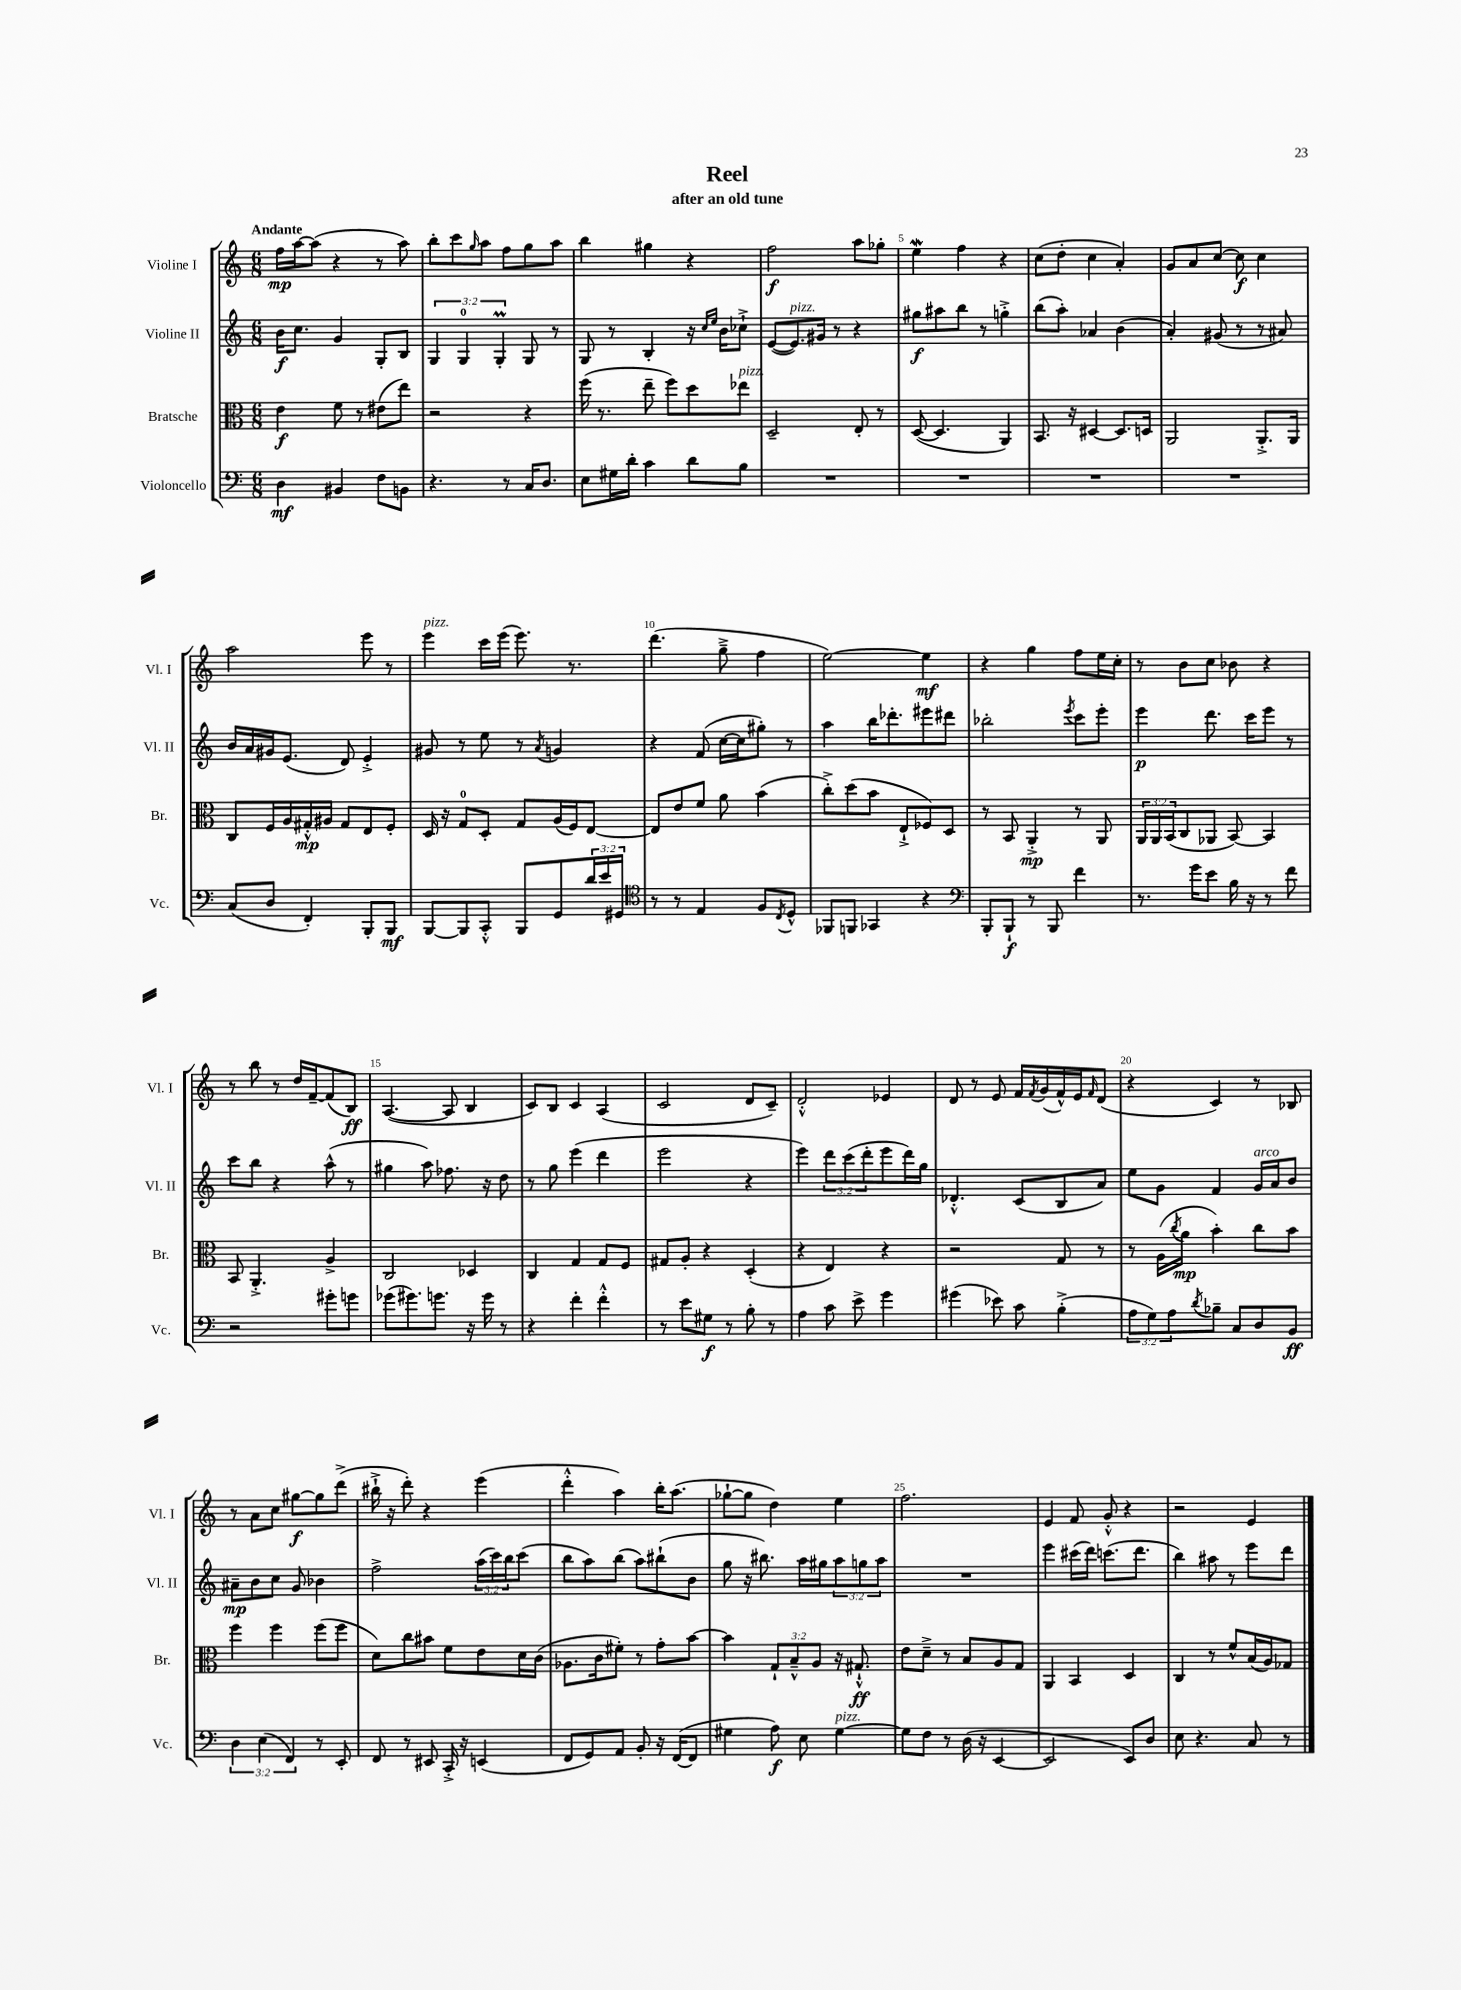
\header { title = "Reel" subtitle = "after an old tune" }
<<
\new StaffGroup <<
\new Staff = "s0" \with { instrumentName = "Violine I" shortInstrumentName = "Vl. I" } {
    \clef treble \key c \major \numericTimeSignature \time 6/8 \tempo "Andante"
    f''16\mp a''16~ a''8( r4 r8 a''8) |
    b''8-. c'''8 \grace { g''16 } a''8 f''8 g''8 a''8 |
    b''4 gis''4 r4 |
    f''2\f a''8 ges''8-. |
    e''4\mordent f''4 r4 |
    c''8( d''8-. c''4 a'4-.) |
    g'8 a'8 c''8~ c''8\f c''4 |
    a''2 e'''8 r8 |
    e'''4^\markup { \italic "pizz." } c'''16 e'''16( e'''8.) r8. |
    d'''4.( g''8---> f''4 |
    e''2~) e''4\mf |
    r4 g''4 f''8 e''16 c''16-. |
    r8 b'8 c''8 bes'8 r4 |
    r8 b''8 r8 d''16 f'16~-- f'8( b8\ff) |
    a4.~( a8 b4 |
    c'8) b8 c'4 a4( |
    c'2 d'8 c'8--) |
    d'2-.-^ ees'4 |
    d'8 r8 e'8 f'16 \acciaccatura { f'8 } g'16( f'16-^) e'16 \grace { f'16 } d'8( |
    r4 c'4) r8 bes8 |
    r8 a'8 c''8 gis''8~\f gis''8 d'''8->( |
    bis''16-!-> r16 d'''8-.) r4 e'''4( |
    d'''4-.-^ a''4) b''16-. a''8.( |
    ges''8~-! ges''8 d''4) e''4 |
    f''2. |
    e'4 f'8 g'8-.-^ r4 |
    r2 e'4 \bar "|." |
}
\new Staff = "s1" \with { instrumentName = "Violine II" shortInstrumentName = "Vl. II" } {
    \clef treble \key c \major \numericTimeSignature \time 6/8 \override Staff.TupletNumber.text = #tuplet-number::calc-fraction-text
    b'16\f c''8. g'4 g8-. b8 |
    \tuplet 3/2 { g4 g4-0 g4-.\prall } g8 r8 |
    g8 r8 b4-. r16 \grace { c''16 e''16 } b'16 ces''8-!-> |
    e'8~( e'8.^\markup { \italic "pizz." }) gis'16 r8 r4 |
    gis''8\f ais''8 b''8 r8 g''4-.-> |
    b''8( a''8-.) aes'4 b'4( |
    a'4-.) gis'8( r8 r8 ais'8) |
    b'16 a'16 gis'16 e'8.( d'8) e'4-.-> |
    gis'8 r8 e''8 r8 \acciaccatura { a'8 } g'4 |
    r4 f'8( c''16~ c''16 gis''8-.) r8 |
    a''4 b''16 des'''8.-. eis'''8 dis'''8 |
    bes''2-. \acciaccatura { e'''8 } c'''8 e'''8-. |
    e'''4\p d'''8. c'''16 e'''8 r8 |
    c'''8 b''8 r4 a''8-^( r8 |
    gis''4 a''8) fes''8. r16 d''8 |
    r8 g''8 e'''4( d'''4 |
    e'''2 r4 |
    e'''4) \tuplet 3/2 { d'''8 c'''8( d'''8-. } e'''8 d'''16) g''16 |
    des'4.-.-^ c'8( b8 a'8) |
    e''8 g'8 f'4 g'16^\markup { \italic "arco" } a'16 b'8 |
    ais'8--\mp b'8 c''8 g'8 bes'4 |
    f''2-> \tuplet 3/2 { a''16( c'''16) b''16 } c'''8( |
    b''8 a''8) b''8( a''8) bis''8-!( b'8 |
    g''8 r16 bis''8.) a''16 gis''16 \tuplet 3/2 { a''8 g''8 a''8 } |
    R2. |
    e'''4 cis'''16( d'''16) c'''8.( d'''8. |
    b''4) ais''8 r8 e'''8 d'''8 \bar "|." |
}
\new Staff = "s2" \with { instrumentName = "Bratsche" shortInstrumentName = "Br." } {
    \clef alto \key c \major \numericTimeSignature \time 6/8 \override Staff.TupletNumber.text = #tuplet-number::calc-fraction-text
    e'4\f f'8 r8 eis'8( e''8) |
    r2 r4 |
    f''16( r8. e''8-- f''8) d''8 ees''8^\markup { \italic "pizz." } |
    d2-- e8-. r8 |
    d8~( d4. a,4) |
    b,8. r16 dis4~ dis8. d16 |
    a,2 a,8.-.-> a,16 |
    c8 f16 a16 gis16-.-^\mp ais16 gis8 e8 f8-. |
    d16 r16 g8-0 d8-. g8 a16( f16) e8~ |
    e8 e'8 f'8 a'8 b'4( |
    c''8-.->) d''8( b'8 e8-!-> fes8) d8 |
    r8 b,8 a,4-.->\mp r8 a,8 |
    \tuplet 3/2 { a,16 a,16 b,16( } c8 aes,8 b,8~) b,4 |
    b,8 a,4.-.-> a4-> |
    c2 des4 |
    c4 g4 g8 f8 |
    gis8 a8-. r4 d4-.( |
    r4 e4) r4 |
    r2 g8 r8 |
    r8 a16( \acciaccatura { c''8 } a'16\mp b'4-.) c''8 b'8 |
    f''4 f''4 f''8( f''8 |
    d'8) c''8 bis'8 f'8 e'8 d'16 c'16( |
    aes8. c'16 fis'8-.) r8 g'8-. b'8~ |
    b'4 \tuplet 3/2 { g8-! b8---^ a8 } r16 gis8.-!-^\ff |
    e'8 d'8---> r8 b8 a8 g8 |
    a,4 b,4 d4 |
    c4 r8 f'8-^ b16( a16) ges8 \bar "|." |
}
\new Staff = "s3" \with { instrumentName = "Violoncello" shortInstrumentName = "Vc." } {
    \clef bass \key c \major \numericTimeSignature \time 6/8 \override Staff.TupletNumber.text = #tuplet-number::calc-fraction-text
    d4\mf bis,4 f8 b,8 |
    r4. r8 c16 d8. |
    e8 gis16 d'16-. c'4 d'8 b8 |
    R2. |
    R2. |
    R2. |
    R2. |
    c8( d8 f,4-.) b,,8-. b,,8\mf |
    b,,8~ b,,8 c,8-.-^ b,,8 g,8 \tuplet 3/2 { d'16 e'16 gis,16 } |
    \clef tenor r8 r8 e4 f8 \acciaccatura { c8 } d8-^ |
    fes,8 f,8 ges,4 r4 |
    \clef bass b,,8-. b,,8-!\f r8 b,,8 f'4 |
    r8. g'16 e'8 b16 r16 r8 f'8 |
    r2 gis'8-. g'8 |
    ges'8( gis'8.) g'8. r16 g'16 r8 |
    r4 f'4-. f'4-.-^ |
    r8 e'8 gis8\f r8 b8-. r8 |
    a4 c'8 e'8-> g'4 |
    gis'4( ees'8) c'8 b4-.->( |
    \tuplet 3/2 { a8 g8) a8 } \acciaccatura { d'8 } bes8-- c8 d8 b,8\ff |
    \tuplet 3/2 { d4 e4( f,4) } r8 e,8-. |
    f,8 r8 eis,8 c,16-.-> r16 e,4( |
    f,8 g,8) a,8 b,8-. r16 f,16~( f,8 |
    gis4 a8\f) e8 gis4~^\markup { \italic "pizz." } |
    gis8 f8 r8 d16( r16 e,4~ |
    e,2 e,8) d8 |
    e8 r4. c8 r8 \bar "|." |
}
>>
>>
\layout { \context { \Score \override BarNumber.break-visibility = ##(#f #t #t) barNumberVisibility = #(every-nth-bar-number-visible 5) } }
